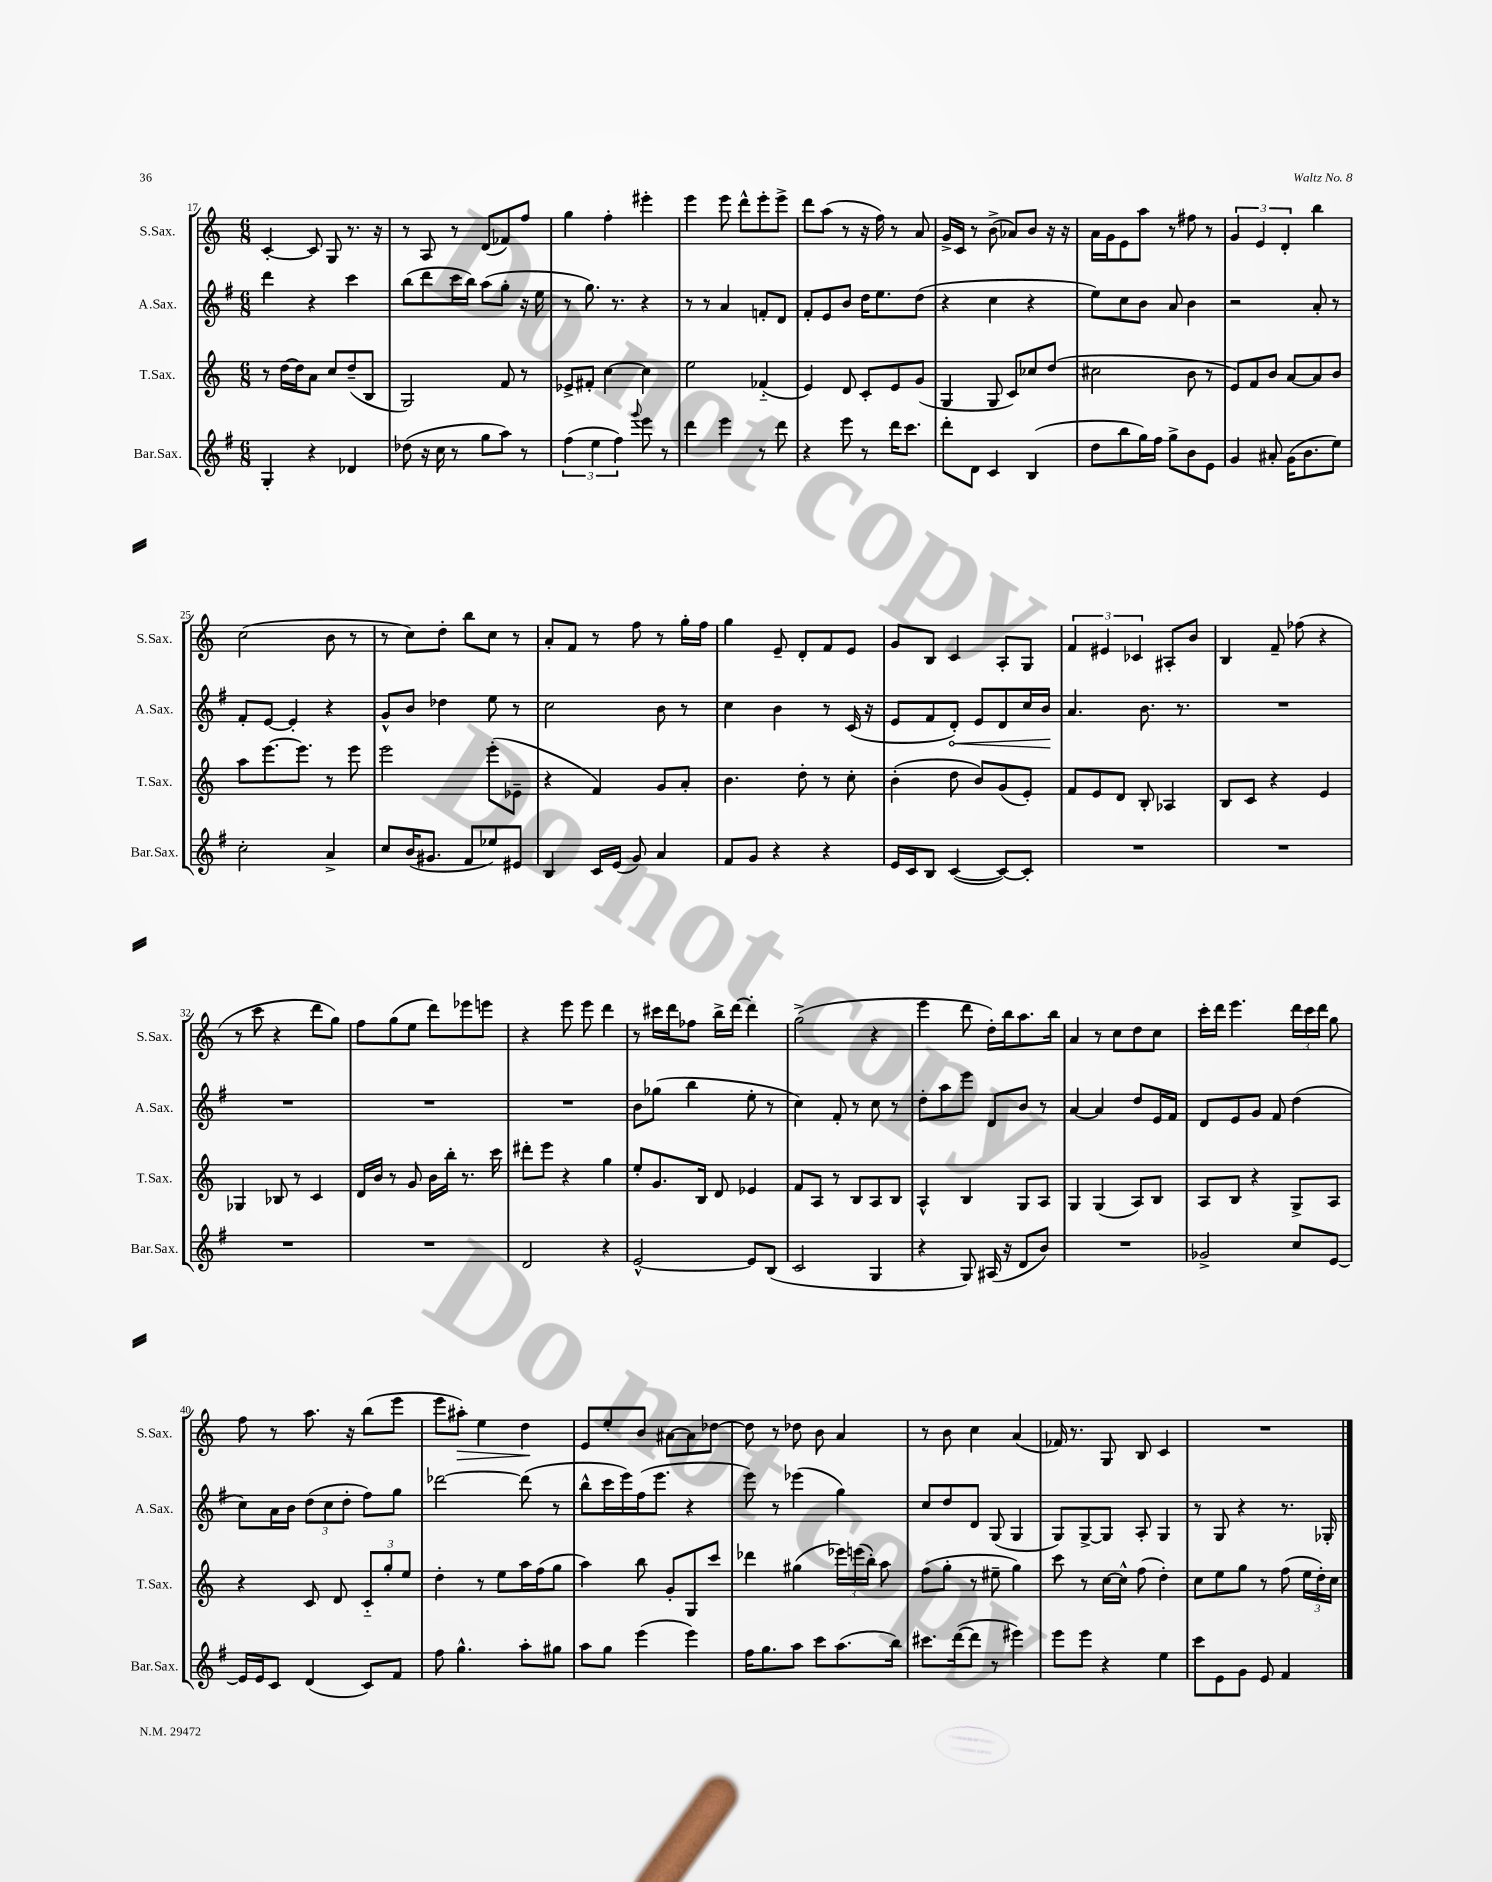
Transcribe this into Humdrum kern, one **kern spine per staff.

**kern	**kern	**kern	**dynam	**kern	**dynam
*part4	*part3	*part2	*part2	*part1	*part1
*staff4	*staff3	*staff2	*staff2	*staff1	*staff1
*I"Bar.Sax.	*I"T.Sax.	*I"A.Sax.	*	*I"S.Sax.	*
*I'Bar.Sax.	*I'T.Sax.	*I'A.Sax.	*	*I'S.Sax.	*
*clefG2	*clefG2	*clefG2	*	*clefG2	*
*k[f#]	*k[]	*k[f#]	*	*k[]	*
*M6/8	*M6/8	*M6/8	*	*M6/8	*
=17	=17	=17	=17	=17	=17
4G'/	8r	4ddd\	.	[4c'/	.
.	[16dd\LL	.	.	.	.
.	16dd\J]	.	.	.	.
4r	8a\J	4r	.	8c/]	.
.	8cc/L	.	.	8G/	.
4d-X/	(8dd~/	4ccc\	.	8.r	.
.	8B/J	.	.	.	.
.	.	.	.	16r	.
=18	=18	=18	=18	=18	=18
(8dd-X\	2G/)	(8bb\L	.	8r	.
16r	.	8ddd\	.	8A/	.
16cc\	.	.	.	.	.
8r	.	16ccc\L	.	8r	.
.	.	16bb\JJ)	.	.	.
8gg\L	.	(8aa\L	.	(8d/L	.
8aa\J)	8f/	8gg'\J	.	8f-X/)	.
8r	8r	16r	.	8ff/J	.
.	.	16ee\	.	.	.
=19	=19	=19	=19	=19	=19
(6ff#\	8e-X^/L	8r	.	4gg\	.
.	8f#X'/J	8.gg\)	.	.	.
6ee\	.	.	.	.	.
.	[4cc\	.	.	4ff'\	.
.	.	8.r	.	.	.
6ff#\)	.	.	.	.	.
8qqggg/	.	.	.	.	.
8eee\	4cc\]	4r	.	4eee#X'\	.
8r	.	.	.	.	.
=20	=20	=20	=20	=20	=20
4ddd\	2ee\	8r	.	4eee\	.
.	.	8r	.	.	.
4eee\	.	4a/	.	8eee\	.
.	.	.	.	8ddd^^\L	.
8r	(4f-X/	8fn'/L	.	8eee'\	.
8ddd\	.	8d/J	.	8eee^\J	.
=21	=21	=21	=21	=21	=21
4r	4e/)	8f#'/L	.	8ddd\L	.
.	.	8e/	.	(8aa\J	.
8eee\	8d/	8b/J	.	8r	.
8r	8c'/L	16dd\KL	.	16r	.
.	.	8.ee\	.	16ff\)	.
16ddd\KL	8e/	.	.	8r	.
8.ccc\J	.	.	.	.	.
.	(8g/J	(8dd\J	.	8a/	.
=22	=22	=22	=22	=22	=22
8ddd'\L	4G/	4r	.	16g^/LL	.
.	.	.	.	16c/JJ	.
8d\J	.	.	.	8r	.
4c/	8G/	4cc\	.	(8b^\	.
.	8c/L)	.	.	8a-X/L)	.
(4B/	8cc-X/	4r	.	8b/J	.
.	(8dd/J	.	.	16r	.
.	.	.	.	16r	.
=23	=23	=23	=23	=23	=23
8dd\L	2cc#X\	8ee\L)	.	16a\LL	.
.	.	.	.	16g\J	.
8bb\	.	8cc\	.	8e\	.
16gg\L)	.	8b\J	.	8aa\J	.
16ff#\JJ	.	.	.	.	.
8gg^\L	.	8a/	.	8r	.
8b\	8b\	4b\	.	8ff#X\	.
8e\J	8r	.	.	8r	.
=24	=24	=24	=24	=24	=24
4g/	8e/L)	2r	.	6g/	.
.	8f/	.	.	.	.
.	.	.	.	6e/	.
8a#X'/	8b/J	.	.	.	.
.	.	.	.	6d'/	.
(16g\KL	[8a/L	.	.	.	.
8.b\	.	.	.	.	.
.	8a/]	8a'/	.	4bb\	.
8ee\J)	8b/J	8r	.	.	.
!!LO:LB:g=z
=25	=25	=25	=25	=25	=25
2cc'\	8aa\L	8f#'/L	.	(2cc\	.
.	[8.eee\	[8e/J	.	.	.
.	.	4e'/]	.	.	.
.	8.eee\J]	.	.	.	.
4a^/	8r	4r	.	8b\	.
.	8eee\	.	.	8r	.
=26	=26	=26	=26	=26	=26
8cc/L	2eee\	8g^^/L	.	8r	.
(16b/K	.	8b/J	.	8cc\L)	.
8.g#X/J	.	.	.	.	.
.	.	4dd-X\	.	8dd'\J	.
8f#/L	.	.	.	8bb\L	.
8ee-X/)	(8eee'\L	8ee\	.	8cc\J	.
8e#X/J	8e-X~\J	8r	.	8r	.
=27	=27	=27	=27	=27	=27
4B/	4r	2cc\	.	8a'/L	.
.	.	.	.	8f/J	.
16c/LL	4f/)	.	.	8r	.
(16e/JJ	.	.	.	.	.
8g/)	.	.	.	8ff\	.
4a/	8g/L	8b\	.	8r	.
.	8a'/J	8r	.	16gg'\LL	.
.	.	.	.	16ff\JJ	.
=28	=28	=28	=28	=28	=28
8f#/L	4.b\	4cc\	.	4gg\	.
8g/J	.	.	.	.	.
4r	.	4b\	.	8e~/	.
.	8dd'\	.	.	8d'/L	.
4r	8r	8r	.	8f/	.
.	8cc'\	(16c/	.	8e/J	.
.	.	16r	.	.	.
=29	=29	=29	=29	=29	=29
16e/LL	(4b'\	8e/L	.	8g/L	.
16c/J	.	.	.	.	.
8B/J	.	8f#/	.	8B/J	.
!	!	!	!LO:HP:b	!	!
([4c/	8dd\	8d'/J)	<	4c/	.
.	8b/L)	8e/L	.	.	.
8c/L_)	(8g/	8d/	.	8A'/L	.
8c'/J]	8e'/J)	16cc/L	.	8G/J	.
.	.	16b/JJ	.	.	.
.	.	.	[	.	.
=30	=30	=30	=30	=30	=30
2.r	8f/L	4.a/	.	6f/	.
.	8e/	.	.	.	.
.	.	.	.	6e#X/	.
.	8d/J	.	.	.	.
.	.	.	.	6c-X/	.
.	8B'/	8.b\	.	.	.
.	4A-X/	.	.	8A#X'/L	.
.	.	8.r	.	.	.
.	.	.	.	8b/J	.
=31	=31	=31	=31	=31	=31
2.r	8B/L	2.r	.	4B/	.
.	8c/J	.	.	.	.
.	4r	.	.	8f~/	.
.	.	.	.	(8ff-X\	.
.	4e/	.	.	4r	.
!!LO:LB:g=z
=32	=32	=32	=32	=32	=32
2.r	4G-X/	2.r	.	8r	.
.	.	.	.	8ccc\	.
.	8B-X/	.	.	4r	.
.	8r	.	.	.	.
.	4c/	.	.	8ddd\L	.
.	.	.	.	8gg\J)	.
=33	=33	=33	=33	=33	=33
2.r	16d/LL	2.r	.	8ff\L	.
.	16b/JJ	.	.	.	.
.	8r	.	.	(8gg\	.
.	8g/	.	.	8ee\J	.
.	16b\LL	.	.	8ddd\L)	.
.	16bb'\JJ	.	.	.	.
.	8.r	.	.	8eee-X\	.
.	.	.	.	8eeen\J	.
.	16ccc\	.	.	.	.
=34	=34	=34	=34	=34	=34
2d/	8ddd#X'\L	2.r	.	4r	.
.	8eee\J	.	.	.	.
.	4r	.	.	8eee\	.
.	.	.	.	8eee\	.
4r	4gg\	.	.	4ddd\	.
=35	=35	=35	=35	=35	=35
[2e^^/	8ee'/L	8b\L	.	8r	.
.	8.g/	(8gg-X\J	.	16ccc#X\LL	.
.	.	.	.	16ddd\J	.
.	.	4bb\	.	8ff-X\J	.
.	16B/Jk	.	.	.	.
.	8d/	.	.	16bb^\LL	.
.	.	.	.	[16ddd\JJ	.
8e/L]	4e-X/	8ee'\	.	4ddd'\]	.
(8B/J	.	8r	.	.	.
=36	=36	=36	=36	=36	=36
2c/	8f/L	4cc\)	.	(2gg^\	.
.	8A/J	.	.	.	.
.	8r	8f#'/	.	.	.
.	8B/L	8r	.	.	.
4G/	8A/	8cc\	.	4r	.
.	8B/J	8r	.	.	.
=37	=37	=37	=37	=37	=37
4r	4A^^/	8dd'\L	.	4eee\	.
.	.	8aa\	.	.	.
8G/)	4B/	8eee\J	.	8ddd\	.
(16A#X/	.	8d/L	.	16dd'\LL)	.
16r	.	.	.	16bb\J	.
8d/L	8G/L	8b/J	.	8.aa\	.
8b/J)	8A/J	8r	.	.	.
.	.	.	.	16bb\Jk	.
=38	=38	=38	=38	=38	=38
2.r	4G/	[4a/	.	4a/	.
.	(4G/	4a/]	.	8r	.
.	.	.	.	8cc\L	.
.	8A/L)	8dd/L	.	8dd\	.
.	8B/J	16e/L	.	8cc\J	.
.	.	16f#/JJ	.	.	.
=39	=39	=39	=39	=39	=39
2g-X^/	8A/L	8d/L	.	16ccc'\LL	.
.	.	.	.	16ddd\JJ	.
.	8B/J	8e/	.	4.eee\	.
.	4r	8g/J	.	.	.
.	.	8f#/	.	.	.
8cc/L	8G^/L	(4dd\	.	24ddd\LL	.
.	.	.	.	24ccc\	.
.	.	.	.	24ddd\JJ	.
[8e/J	8A/J	.	.	8gg\	.
!!LO:LB:g=z
=40	=40	=40	=40	=40	=40
16e/LL]	4r	8cc\L)	.	8ff\	.
16e/J	.	.	.	.	.
8c/J	.	16a\L	.	8r	.
.	.	16b\JJ	.	.	.
(4d/	8c/	(12dd\L	.	8.aa\	.
.	.	12cc\	.	.	.
.	8d/	.	.	.	.
.	.	12dd'\J	.	.	.
.	.	.	.	16r	.
8c/L)	12c/L	8ff#\L)	.	(8bb\L	.
.	12gg'/	.	.	.	.
8f#/J	.	8gg\J	.	8eee\J	.
.	12ee/J	.	.	.	.
=41	=41	=41	=41	=41	=41
8ff#\	4dd'\	[2ddd-X\	.	8eee\L	.
!	!	!	!	!	!LO:HP:b
4.gg^^\	.	.	.	8aa#X'\J)	>
.	8r	.	.	4ee\	.
.	8ee\L	.	.	.	.
8aa'\L	16aa\L	(8ddd-\]	.	4dd\	.
.	(16ff\J	.	.	.	.
8gg#X\J	8gg\J	8r	.	.	.
.	.	.	.	.	]
=42	=42	=42	=42	=42	=42
8aa\L	4aa\)	8bb^^\L	.	8e/L	.
8gg\J	.	16ccc\L	.	8ee'/	.
.	.	16eee\)	.	.	.
(4eee\	8bb\	(16ff#\J	.	8b/J	.
.	.	8.eee\J	.	.	.
.	8g'/L	.	.	[8a#X\L	.
4eee\)	8G/	4r	.	8a#\]	.
.	8ccc/J	.	.	[8dd-X\J	.
=43	=43	=43	=43	=43	=43
16ff#\KL	4ddd-X\	8eee\)	.	8dd-\]	.
8.gg\	.	.	.	.	.
.	.	8r	.	8r	.
8aa\J	(4gg#X\	(4eee-X\	.	8dd-X\	.
8ccc\L	.	.	.	8b\	.
(8.aa\	24eee-X\LL)	4gg\)	.	4a/	.
.	(24eeen\	.	.	.	.
.	24bb'\JJ)	.	.	.	.
.	8aa\	.	.	.	.
16bb\Jk)	.	.	.	.	.
=44	=44	=44	=44	=44	=44
8.ccc#X\L	(8ff\L	8cc/L	.	8r	.
.	8gg'\J	8dd/	.	8b\	.
([16ddd\k	.	.	.	.	.
8ddd\J]	8r	8d/J	.	4cc\	.
8r	8ee#X~\	(8G/	.	.	.
4eee#X\)	4gg\)	4G/	.	(4a/	.
=45	=45	=45	=45	=45	=45
8eee\L	8ccc\	8G/L)	.	16f-X/)	.
.	.	.	.	8.r	.
8eee\J	8r	[8G^/	.	.	.
4r	[16cc\LL	8G/J]	.	8G/	.
.	16cc^^\JJ]	.	.	.	.
.	(8ff\	8A'/	.	8B/	.
4ee\	4dd'\)	4G/	.	4c/	.
=46	=46	=46	=46	=46	=46
8ccc\L	8cc\L	8r	.	2.r	.
8e\	8ee\	8G/	.	.	.
8g\J	8gg\J	4r	.	.	.
8e/	8r	.	.	.	.
4f#/	(8ff\	8.r	.	.	.
.	24ee\LL	.	.	.	.
.	24dd'\)	.	.	.	.
.	.	16G-X'/	.	.	.
.	24cc\JJ	.	.	.	.
==	==	==	==	==	==
*-	*-	*-	*-	*-	*-
